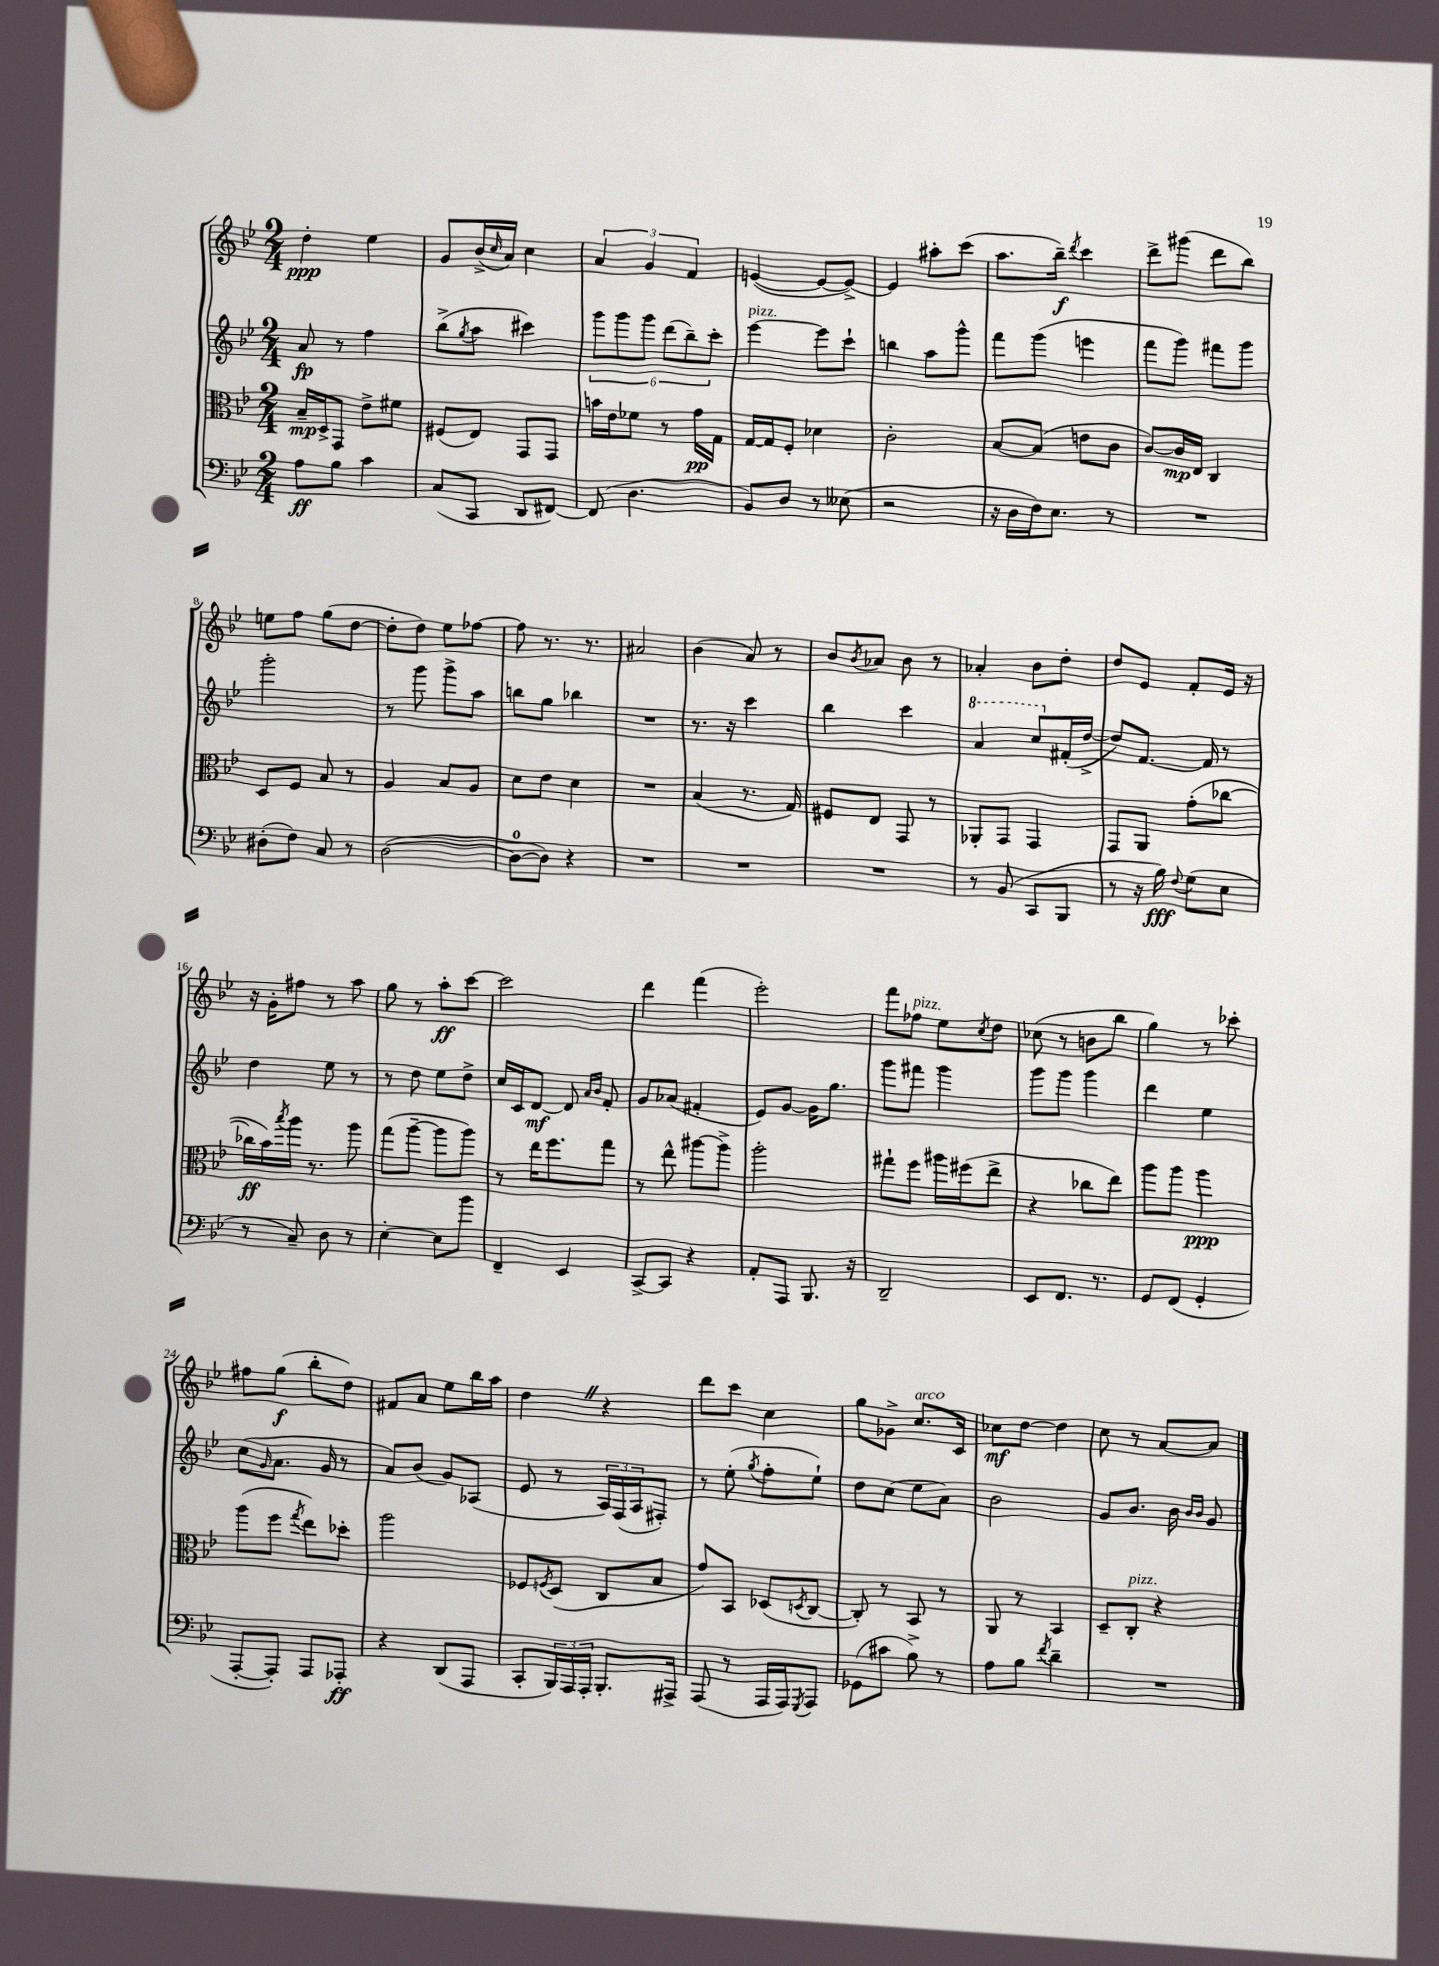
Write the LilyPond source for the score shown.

<<
\new StaffGroup <<
\new Staff = "s0" {
    \clef treble \key bes \major \numericTimeSignature \time 2/4
    d''4-.\ppp ees''4 |
    g'8 bes'16->( \grace { c''16 } a'16) c''4 |
    \tuplet 3/2 { a'4 g'4 f'4 } |
    e'4~( e'8~ e'8~->) |
    e'4 ais''8-. c'''8( |
    a''8. bes''16--\f) \acciaccatura { d'''8 } c'''4 |
    d'''8-> gis'''8( d'''8 bes''8) |
    e''8 f''8 g''8( d''8~ |
    d''8-. d''8) ees''8 fes''8~ |
    fes''8 r8. r8. |
    ais'2 |
    bes'4( a'8) r8 |
    bes'8 \acciaccatura { bes'8 } aes'8 bes'8 r8 |
    aes'4-. bes'8 d''8-. |
    d''8 ees'8 f'8-. ees'16 r16 |
    r16 g'16-. fis''8 r8 a''8 |
    g''8 r8 a''8-.\ff c'''8~ |
    c'''2 |
    d'''4 f'''4( |
    ees'''2-.) |
    f'''8 fes''8^\markup { \italic "pizz." } ees''8 \acciaccatura { c''8 } d''8 |
    ces''8( r8 b'8 bes''8 |
    g''4) r8 ces'''8-. |
    fis''8 g''8\f( bes''8-. d''8) |
    fis'8 a'8 ees''8 bes''16 a''16 |
    d''4 \once \override BreathingSign.text = \markup { \musicglyph "scripts.caesura.straight" } \breathe r4 |
    d'''8 c'''8 c''4 |
    g''8 ges'8-> c''8.^\markup { \italic "arco" } c'16 |
    ces''8\mf d''8~ d''4 |
    c''8 r8 a'8~ a'8 \bar "|." |
}
\new Staff = "s1" {
    \clef treble \key bes \major \numericTimeSignature \time 2/4
    a'8\fp r8 f''4 |
    bes''8->( \acciaccatura { g''8 } a''8 cis'''4) |
    \tuplet 6/4 { g'''8 g'''8 g'''8 d'''8( bes''8--) c'''8-. } |
    ees'''4~^\markup { \italic "pizz." } ees'''8 c'''8-! |
    b''4 a''8 g'''8-^ |
    f'''8 g'''8( e'''4 |
    f'''8 g'''8) fis'''8 g'''8 |
    g'''2-. |
    r8 g'''8 g'''8-> a''8 |
    b''8 g''8 bes''4 |
    R2 |
    r8. r16 c'''4 |
    bes''4 c'''4 |
    \ottava #1 a''4 c'''8 \ottava #0 fis'16-.( d''16~-> |
    d''8) f'8.~ f'16 r8 |
    d''4 ees''8 r8 |
    r8 d''8 ees''8 d''8-> |
    c''16 c'16 d'8~\mf d'8 \grace { a'16 bes'16 } f'8-. |
    g'8 aes'8( fis'4-. |
    ees'8) g'8~ g'16 g''8. |
    g'''8 fis'''8 g'''4 |
    g'''8 g'''8 g'''4 |
    d'''4 ees''4 |
    c''8( \grace { g'16 } a'8. g'16 r8 |
    a'8) bes'8( g'8) aes8( |
    ees'8 r8 \tuplet 3/2 { a16) f16( a16 } fis8-.) |
    r8 ees''8-.( \acciaccatura { g''8 } f''8-. ees''8-!) |
    d''8 c''8( ees''8 a'8) |
    bes'2 |
    g'8 bes'8. bes'16 \grace { bes'16 bes'16 } g'8 \bar "|." |
}
\new Staff = "s2" {
    \clef alto \key bes \major \numericTimeSignature \time 2/4
    bes16--\mp d16-> g,8 ees'8-> fis'8 |
    fis8( ees8) g,8 g,8 |
    b'16 ees'16 fes'8 r8 g'16\pp g16 |
    g16~ g16 f8-. des'4 |
    c'2-. |
    bes8~ bes8( e'8 c'8 |
    c'8~) c'16\mp ees16 c4 |
    d8 f8 bes8 r8 |
    a4 bes8 a8 |
    d'8 ees'8 d'4 |
    R2 |
    bes4( r8. g16) |
    fis8 ees8 g,8 r8 |
    aes,8-. g,8 g,4 |
    g,8 a,8 g'8-.( ces''8~ |
    ces''16\ff bes'16) \acciaccatura { bes''8 } a''16 r8. a''8 |
    g''8( a''8~-- a''8 a''8) |
    r8 ees''16 f''8. g''8 |
    r8 ees''8-^ ais''8~ ais''8-> |
    a''2-. |
    gis''8-! f''8 ais''16 fis''16( ees''8-> |
    r4 ces''8 ees''8) |
    a''8 a''8 a''4\ppp |
    a''8( f''8 \acciaccatura { g''8 } ees''8) des''8-. |
    a''2 |
    fes8 \acciaccatura { f8 } d8( c8 bes8 |
    g'8) bes,8 des8( \acciaccatura { d8 } c8~ |
    c8-.) r8 bes,8 r8 |
    a,8 r8 bes,4 |
    d8-- c8-.^\markup { \italic "pizz." } r4 \bar "|." |
}
\new Staff = "s3" {
    \clef bass \key bes \major \numericTimeSignature \time 2/4
    a8\ff bes8 c'4 |
    c8( c,8 d,8 fis,8~) |
    fis,8( d4. |
    bes,8) d8 r8 eeses8( |
    r2 |
    r16 d16 f16) ees8. r8 |
    R2 |
    dis8-.( f8) c8 r8 |
    d2~( |
    d8-0~ d8) r4 |
    R2 |
    R2 |
    R2 |
    r8 bes,8( c,8 bes,,8 |
    r8 r16 bes16\fff) \appoggiatura { f8 } g8( ees8 |
    r8 c8--) d8 r8 |
    ees4~-. ees8 bes'8 |
    f,4-- ees,4 |
    c,8~-> c,8 r4 |
    a,8-. a,,8 bes,,8. r16 |
    d,2-- |
    ees,8 f,8. r8. |
    g,8 f,8( g,4-. |
    a,,8~-. a,,8-.) a,,8 aes,,8-.\ff |
    r4 d,8( a,,8 |
    c,8-. \tuplet 3/2 { bes,,16) a,,16 a,,16-. } bes,,8.-. ais,,16-> |
    a,,8( r8 a,,16 a,,16) \acciaccatura { g,,8 } a,,8 |
    ges,8( cis'8 bes8->) r8 |
    a8 bes8 \acciaccatura { f'8 } d'4-- |
    R2 \bar "|." |
}
>>
>>
